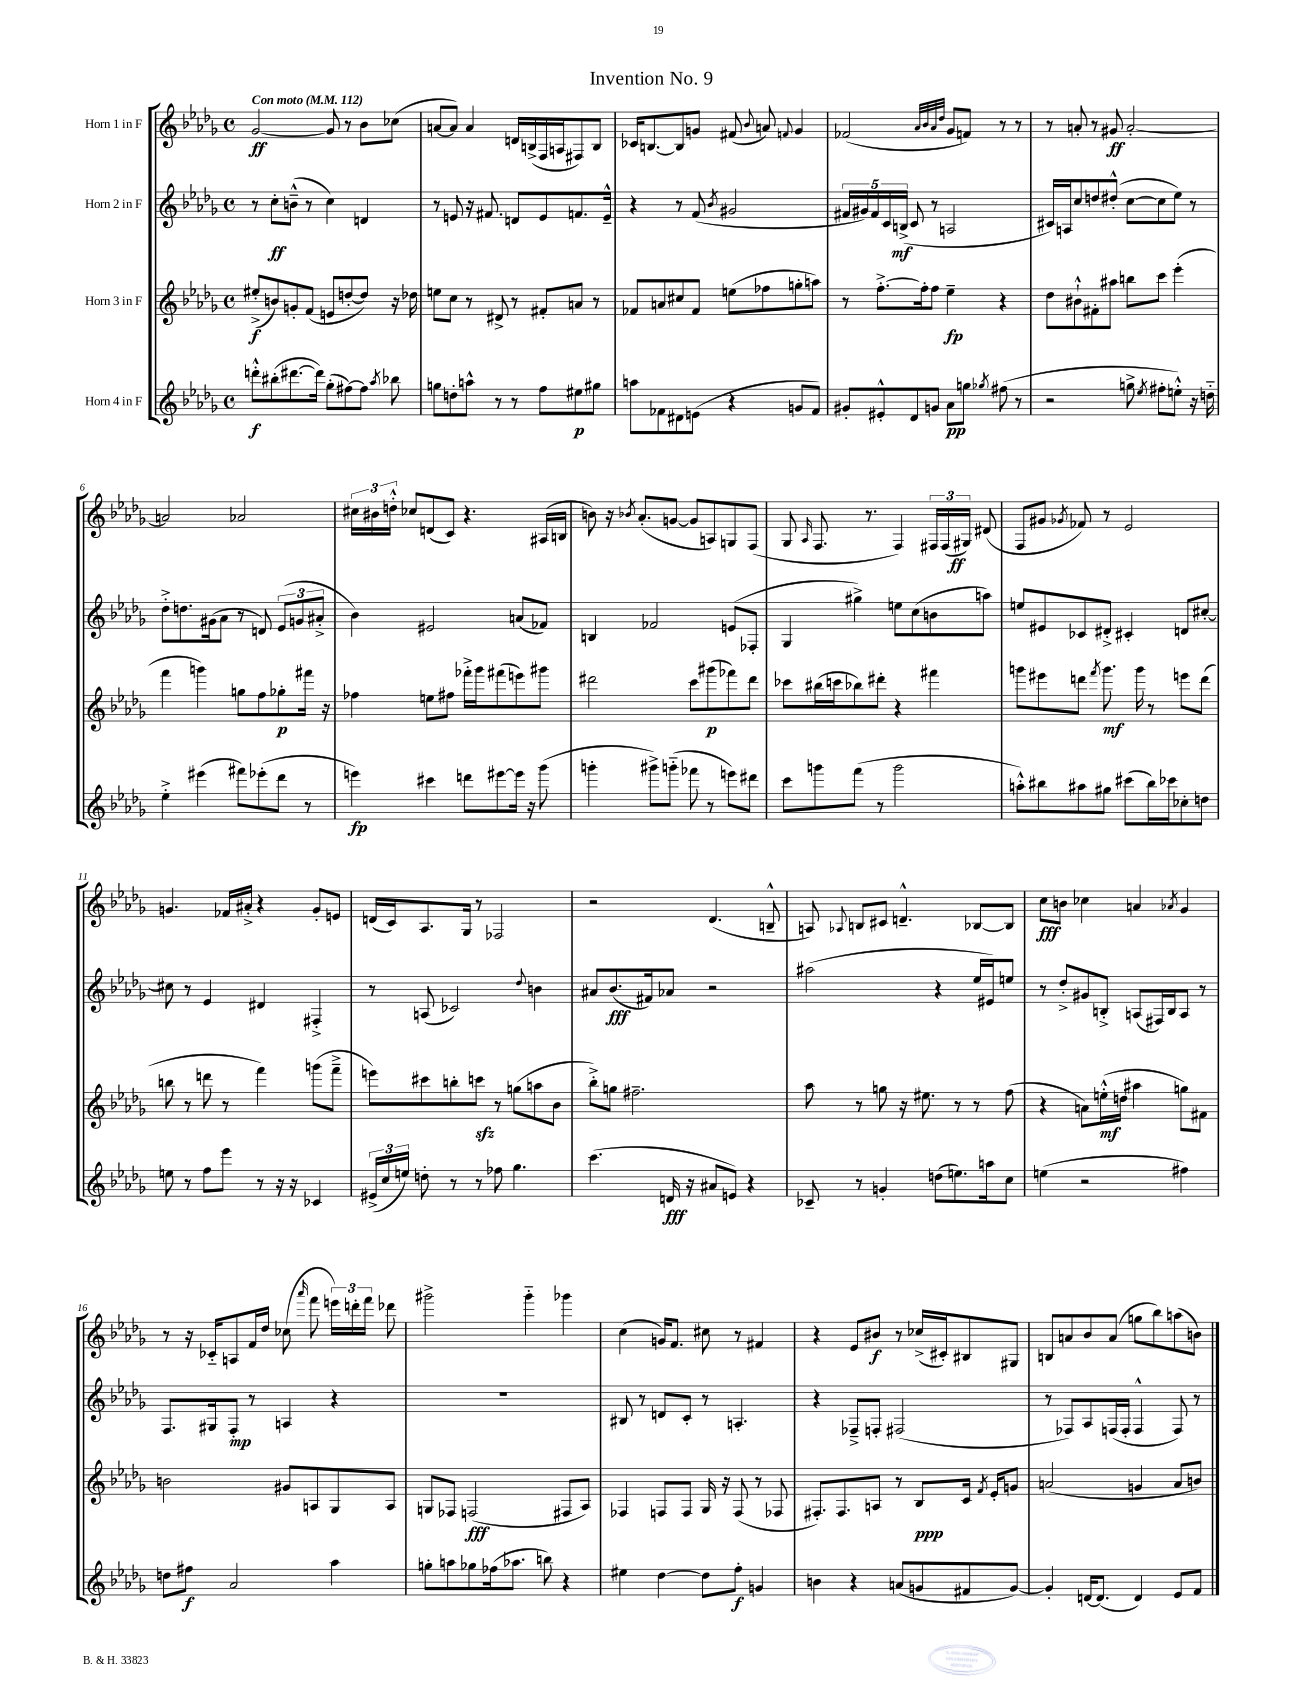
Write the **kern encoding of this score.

**kern	**dynam	**kern	**dynam	**kern	**dynam	**kern	**dynam
*part4	*part4	*part3	*part3	*part2	*part2	*part1	*part1
*staff4	*staff4	*staff3	*staff3	*staff2	*staff2	*staff1	*staff1
*I"Horn 4 in F	*	*I"Horn 3 in F	*	*I"Horn 2 in F	*	*I"Horn 1 in F	*
*clefG2	*	*clefG2	*	*clefG2	*	*clefG2	*
*k[b-e-a-d-g-]	*	*k[b-e-a-d-g-]	*	*k[b-e-a-d-g-]	*	*k[b-e-a-d-g-]	*
*M4/4	*	*M4/4	*	*M4/4	*	*M4/4	*
*met(c)	*	*met(c)	*	*met(c)	*	*met(c)	*
*MM112	*	*MM112	*	*MM112	*	*MM112	*
=1	=1	=1	=1	=1	=1	=1	=1
!	!	!	!	!	!	!LO:TX:a:B:t=Con moto	!
8dddn'^^\L	f	(8ee#X'^/L	f	8r	.	[2g-/	ff
(8bb#X'\	.	8bn/)	.	8cc'\L	ff	.	.
[8.ddd#X\	.	8gn'/	.	(8bn~^^\J	.	.	.
.	.	(8f/J	.	8r	.	.	.
16ddd#\Jk])	.	.	.	.	.	.	.
(8gg-'\L	.	8en/L	.	4cc\)	.	8g-/]	.
[8ff#X\)	.	[8ddn'/	.	.	.	8r	.
8ff#\J]	.	8dd/J])	.	4dn/	.	8b-\L	.
8qaa-/	.	.	.	.	.	.	.
8bb-X\	.	16r	.	.	.	(8cc-X\J	.
.	.	16dd-X\	.	.	.	.	.
=2	=2	=2	=2	=2	=2	=2	=2
8ggn\L	.	8een\L	.	8r	.	[8an/L	.
8ddn'\	.	8cc\J	.	8en/	.	8a/J])	.
8aan^^\J	.	8r	.	16r	.	4a/	.
.	.	.	.	8.f#X/	.	.	.
8r	.	8d#X^/	.	.	.	.	.
8r	.	8r	.	8dn/L	.	16dn/LL	.
.	.	.	.	.	.	(16Bn^/	.
8ff\L	.	8f#X'/L	.	8e/	.	16F/	.
.	.	.	.	.	.	16An/J	.
8ee#X\	p	8an/J	.	8.fn/	.	8F#X/)	.
8gg#X\J	.	8r	.	.	.	8B/J	.
.	.	.	.	16e~^^/Jk	.	.	.
=3	=3	=3	=3	=3	=3	=3	=3
8aan\L	.	8f-X/L	.	4r	.	16c-X/KL	.
.	.	.	.	.	.	[8.Bn/	.
8f-X\	.	8an/	.	.	.	.	.
8d#X\	.	8cc#X/	.	8r	.	8B/]	.
(8en\J	.	8f-/J	.	(8f/	.	8gn/J	.
.	.	.	.	8qb-/	.	.	.
4r	.	(8een\L	.	2g#X/	.	(8f#X/	.
.	.	.	.	.	.	8qqb-/	.
.	.	8ff-X\	.	.	.	8an/)	.
.	.	.	.	.	.	8qqfn/	.
8gn/L	.	8ggn'\	.	.	.	4g/	.
8f-/J)	.	8aan\J)	.	.	.	.	.
=4	=4	=4	=4	=4	=4	=4	=4
8g#X'/L	.	8r	.	20f#X/LL	.	(2f-X/	.
.	.	.	.	20g#X/)	.	.	.
.	.	.	.	20f#/	.	.	.
8e#X'^^/	.	[8.ff'^\L	.	.	.	.	.
.	.	.	.	20c/	.	.	.
.	.	.	.	(20Bn^/JJ	mf	.	.
8d-/	.	.	.	8c/	.	.	.
.	.	16ff'\k]	.	.	.	.	.
8gn/J	.	8ff\J	.	8r	.	.	.
.	.	.	.	.	.	32qqa-/LLL	.
.	.	.	.	.	.	32qqb-/	.
.	.	.	.	.	.	32qqa-/	.
.	.	.	.	.	.	32qqdd-/JJJ	.
8a-\L	pp	4ee-~\	fp	2An/	.	8g-/L	.
8ggn\J	.	.	.	.	.	8fn/J)	.
8qgg-X/	.	.	.	.	.	.	.
(8ff#X\	.	4r	.	.	.	8r	.
8r	.	.	.	.	.	8r	.
=5	=5	=5	=5	=5	=5	=5	=5
2r	.	8dd-\L	.	16c#X/LL)	.	8r	.
.	.	.	.	16An/J	.	.	.
.	.	8b#X`^^\	.	8cc/	.	8an'/	.
.	.	8f#X'\	.	8ddn/	.	8r	.
.	.	8aa#X\J	.	(8dd#X'^^/J	.	8g#X/	ff
8ggn^\	.	8bbn\L	.	[8cc\L	.	[2a'/	.
8qee-/	.	.	.	.	.	.	.
8ff#X'\L	.	8ccc\J	.	8cc\]	.	.	.
8een'^^\J)	.	(4eee-'\	.	8ee-\J)	.	.	.
16r	.	.	.	8r	.	.	.
16ddn\	.	.	.	.	.	.	.
!!LO:LB:g=z
=6	=6	=6	=6	=6	=6	=6	=6
4ee-'^\	.	4fff\	.	8dd-'^\L	.	2an/]	.
.	.	.	.	8.ddn\	.	.	.
(4eee#X\	.	4gggn\)	.	.	.	.	.
.	.	.	.	(16g#X\k	.	.	.
.	.	.	.	8a-\J	.	.	.
8fff#X\L)	.	8ggn\L	.	8r	.	2a-X/	.
(8eee-X'\	.	8ff\	.	8dn/)	.	.	.
8ddd-\J	.	8gg-X'\	p	(12e-/L	.	.	.
.	.	.	.	12gn/	.	.	.
8r	.	16fff#X\Jk	.	.	.	.	.
.	.	.	.	12a#X'^/J	.	.	.
.	.	16r	.	.	.	.	.
=7	=7	=7	=7	=7	=7	=7	=7
4eeen\)	fp	4ff-X\	.	4b-\)	.	24cc#X\LL	.
.	.	.	.	.	.	24b#X\	.
.	.	.	.	.	.	24ddn'^^\JJ	.
.	.	.	.	.	.	8cc-X/L	.
4ccc#X\	.	8een\L	.	2e#X/	.	(8dn/	.
.	.	8ff#X\J	.	.	.	8c/J)	.
8dddn\L	.	16fff-X'^\LL	.	.	.	4.r	.
.	.	16ggg-\J	.	.	.	.	.
[8eee#X\	.	(8fff#X\	.	.	.	.	.
16eee#\Jk]	.	8eeen\)	.	(8an/L	.	.	.
16r	.	.	.	.	.	.	.
(8ggg-\	.	8ggg#X\J	.	8f-X/J)	.	(16A#X/LL	.
.	.	.	.	.	.	16Bn/JJ	.
=8	=8	=8	=8	=8	=8	=8	=8
4gggn'\	.	2ddd#X\	.	4Bn/	.	8bn\)	.
.	.	.	.	.	.	16r	.
.	.	.	.	.	.	8qb-X/	.
.	.	.	.	.	.	(8.a-'/L	.
8ggg#X^\L)	.	.	.	2f-X/	.	.	.
(8gggn\J	.	.	.	.	.	[8gn/J	.
8fff-X\	.	8ccc\L	.	.	.	8g/L]	.
8r	.	(8ggg#X\	p	.	.	8An/)	.
8eeen\L)	.	8fff-X\)	.	(8en/L	.	8Gn/	.
8ddd#X\J	.	8ddd#\J	.	8F-X'/J	.	(8F/J	.
=9	=9	=9	=9	=9	=9	=9	=9
8ccc\L	.	8ccc-X\L	.	4G-/	.	8G-/	.
.	.	.	.	.	.	16qqA-/	.
8gggn\	.	(16bb#X\L	.	.	.	8.F/	.
.	.	16cccn\J	.	.	.	.	.
(8fff\J	.	8bb-X\)	.	4gg#X^\)	.	.	.
.	.	.	.	.	.	8.r	.
8r	.	8ddd#X'\J	.	.	.	.	.
2ggg\	.	4r	.	8een\L	.	4F/)	.
.	.	.	.	(8cc\	.	.	.
.	.	4fff#X\	.	8bn\	.	24F#X/LL	.
.	.	.	.	.	.	(24F#/	.
.	.	.	.	.	.	24G#X/JJ)	ff
.	.	.	.	8aan\J)	.	(8d#X/	.
=10	=10	=10	=10	=10	=10	=10	=10
8aan'^^\L)	.	8gggn\L	.	8een/L	.	8F/L	.
8bb#X\	.	8eee#X\	.	8e#X/	.	8g#X/J	.
.	.	.	.	.	.	8qg-X/	.
8aa#X\	.	8dddn\J	.	8c-X/	.	8f-X/)	.
.	.	8qfff/	.	.	.	.	.
8gg#X\J	.	8.ggg\	mf	8d#X'^/J	.	8r	.
(8ccc#X\L	.	.	.	4c#X'/	.	2e-/	.
.	.	16ggg\	.	.	.	.	.
16bb#\L)	.	8r	.	.	.	.	.
16ccc-X\J	.	.	.	.	.	.	.
8cc-X'\	.	8eeen\L	.	8dn/L	.	.	.
8ddn\J	.	(8ddd\J	.	[8cc#X'/J	.	.	.
!!LO:LB:g=z
=11	=11	=11	=11	=11	=11	=11	=11
8een\	.	8bbn\	.	8cc#X\]	.	4.gn/	.
8r	.	8r	.	8r	.	.	.
8ff\L	.	8dddn\	.	4e-/	.	.	.
8eee-\J	.	8r	.	.	.	16f-X/LL	.
.	.	.	.	.	.	16a#X'^/JJ	.
8r	.	4fff\)	.	4d#X/	.	4r	.
16r	.	.	.	.	.	.	.
16r	.	.	.	.	.	.	.
4c-X/	.	(8gggn\L	.	4F#X'^/	.	8g'/L	.
.	.	8fff~^\J	.	.	.	8en/J	.
=12	=12	=12	=12	=12	=12	=12	=12
(24e#X^/LL	.	8eeen\L)	.	8r	.	(16dn/LL	.
24cc/	.	.	.	.	.	.	.
.	.	.	.	.	.	16c/J)	.
24een/JJ)	.	.	.	.	.	.	.
8ddn'\	.	8ccc#X\	.	(8An/	.	8.A-/	.
8r	.	8bbn'\	.	2c-X/)	.	.	.
.	.	.	.	.	.	16G-/Jk	.
8r	.	8cccnzz\J	.	.	.	8r	.
8ff-X\	.	8r	.	.	.	2F-X/	.
4.gg-\	.	(8ggn\L	.	.	.	.	.
.	.	.	.	8qqdd-/	.	.	.
.	.	8aan\	.	4bn\	.	.	.
.	.	8b-\J	.	.	.	.	.
=13	=13	=13	=13	=13	=13	=13	=13
(4.ccc\	.	8bb-'^\L)	.	8a#X/L	.	2r	.
.	.	8ggn\J	.	(8.b-/	fff	.	.
.	.	2.ff#X~\	.	.	.	.	.
.	.	.	.	16f#X/k)	.	.	.
16dn/	fff	.	.	8a-X/J	.	.	.
16r	.	.	.	.	.	.	.
8a#X/L	.	.	.	2r	.	(4.d-/	.
8en/J)	.	.	.	.	.	.	.
4r	.	.	.	.	.	.	.
.	.	.	.	.	.	8Bn~^^/	.
=14	=14	=14	=14	=14	=14	=14	=14
8c-X~/	.	8aa-\	.	(2aa#X\	.	8An/)	.
.	.	.	.	.	.	8qqA-X/	.
8r	.	8r	.	.	.	8Bn/L	.
4gn'/	.	8ggn\	.	.	.	8c#X/J	.
.	.	16r	.	.	.	4.dn~^^/	.
.	.	8.ee#X\	.	.	.	.	.
(8ddn\L	.	.	.	4r	.	.	.
8.een\)	.	8r	.	.	.	.	.
.	.	8r	.	16ee-/LL	.	[8B-X/L	.
16aan\k	.	.	.	16e#X/J)	.	.	.
8cc\J	.	(8ff\	.	8een/J	.	8B-/J]	.
=15	=15	=15	=15	=15	=15	=15	=15
(4een\	.	4r	.	8r	.	8cc\L	fff
.	.	.	.	8dd-'^/L	.	8bn\J	.
2r	.	8an\L)	.	8g#X/	.	4cc-X\	.
.	.	(16een'^^\L	mf	8Bn'^/J	.	.	.
.	.	16ddn\JJ	.	.	.	.	.
.	.	4aa#X\	.	(8An/L	.	4an/	.
.	.	.	.	16F#X/L)	.	.	.
.	.	.	.	16B/J	.	.	.
.	.	.	.	.	.	8qa-X/	.
4ff#X\)	.	8ggn\L)	.	8A/J	.	4g-/	.
.	.	8f#X\J	.	8r	.	.	.
!!LO:LB:g=z
=16	=16	=16	=16	=16	=16	=16	=16
8ddn\L	.	2bn\	.	8.F/L	.	8r	.
8ff#X\J	f	.	.	.	.	16r	.
.	.	.	.	16G#X/k	.	16c-X/KL	.
2a-/	.	.	.	8F'/J	mp	8An/	.
.	.	.	.	8r	.	16f/L	.
.	.	.	.	.	.	16dd-/JJ	.
.	.	8g#X/L	.	4An/	.	(8cc-X\	.
.	.	.	.	.	.	16qqaaa-/	.
.	.	8An/	.	.	.	8fff\	.
4aa-\	.	8G-/	.	4r	.	24eeen\LL)	.
.	.	.	.	.	.	24dddn'\	.
.	.	.	.	.	.	24fff\JJ	.
.	.	8A/J	.	.	.	8ddd-X\	.
=17	=17	=17	=17	=17	=17	=17	=17
8ggn'\L	.	8Gn/L	.	1r	.	2ggg#X^\	.
8aan\	.	8F-X/J	.	.	.	.	.
8gg-X\	.	(2Fn/	fff	.	.	.	.
(16ff-X\k	.	.	.	.	.	.	.
8.aa-X\J	.	.	.	.	.	.	.
.	.	.	.	.	.	4ggg#\	.
8bbn\)	.	.	.	.	.	.	.
4r	.	8F#X/L	.	.	.	4ggg-X\	.
.	.	8A-/J)	.	.	.	.	.
=18	=18	=18	=18	=18	=18	=18	=18
4ee#X\	.	4F-X/	.	8B#X/	.	(4cc\	.
.	.	.	.	8r	.	.	.
[4dd-\	.	8Fn/L	.	8dn/L	.	16gn/KL)	.
.	.	.	.	.	.	8.f/J	.
.	.	8F/J	.	8c'/J	.	.	.
8dd-\L]	.	16G-/	.	8r	.	8cc#X\	.
.	.	16r	.	.	.	.	.
8ff'\J	f	(8F/	.	4.An'/	.	8r	.
4gn/	.	8r	.	.	.	4f#X/	.
.	.	8F-X/	.	.	.	.	.
=19	=19	=19	=19	=19	=19	=19	=19
4bn\	.	8.F#X'/L)	.	4r	.	4r	.
.	.	8.F#/	.	.	.	.	.
4r	.	.	.	8F-X~^/L	.	8e-/L	.
.	.	8An/J	.	8Fn'/J	.	8b#X/J	f
(8an/L	.	8r	.	(2F#X/	.	8r	.
8gn/	.	8B-/L	ppp	.	.	(16cc-X^/LL	.
.	.	.	.	.	.	16c#X'/J)	.
8f#X/	.	16c/Jk	.	.	.	8B#X/	.
.	.	8qf/	.	.	.	.	.
.	.	16e-'/KL	.	.	.	.	.
[8g/J)	.	8gn/J	.	.	.	8G#X/J	.
=20	=20	=20	=20	=20	=20	=20	=20
4g'/]	.	(2an/	.	8r	.	8Bn/L	.
.	.	.	.	8F-X/L)	.	8an/	.
[16dn/KL	.	.	.	8A-/	.	8b-/	.
(8.d/J]	.	.	.	.	.	.	.
.	.	.	.	(16Fn/L	.	(8a/J	.
.	.	.	.	16F'/JJ	.	.	.
4d/)	.	4gn/	.	4F^^/	.	8ggn\L	.
.	.	.	.	.	.	8bb-\)	.
8e-/L	.	8a/L	.	8F/)	.	(8aan\	.
8f/J	.	8bn/J)	.	8r	.	8bn\J)	.
==	==	==	==	==	==	==	==
*-	*-	*-	*-	*-	*-	*-	*-
